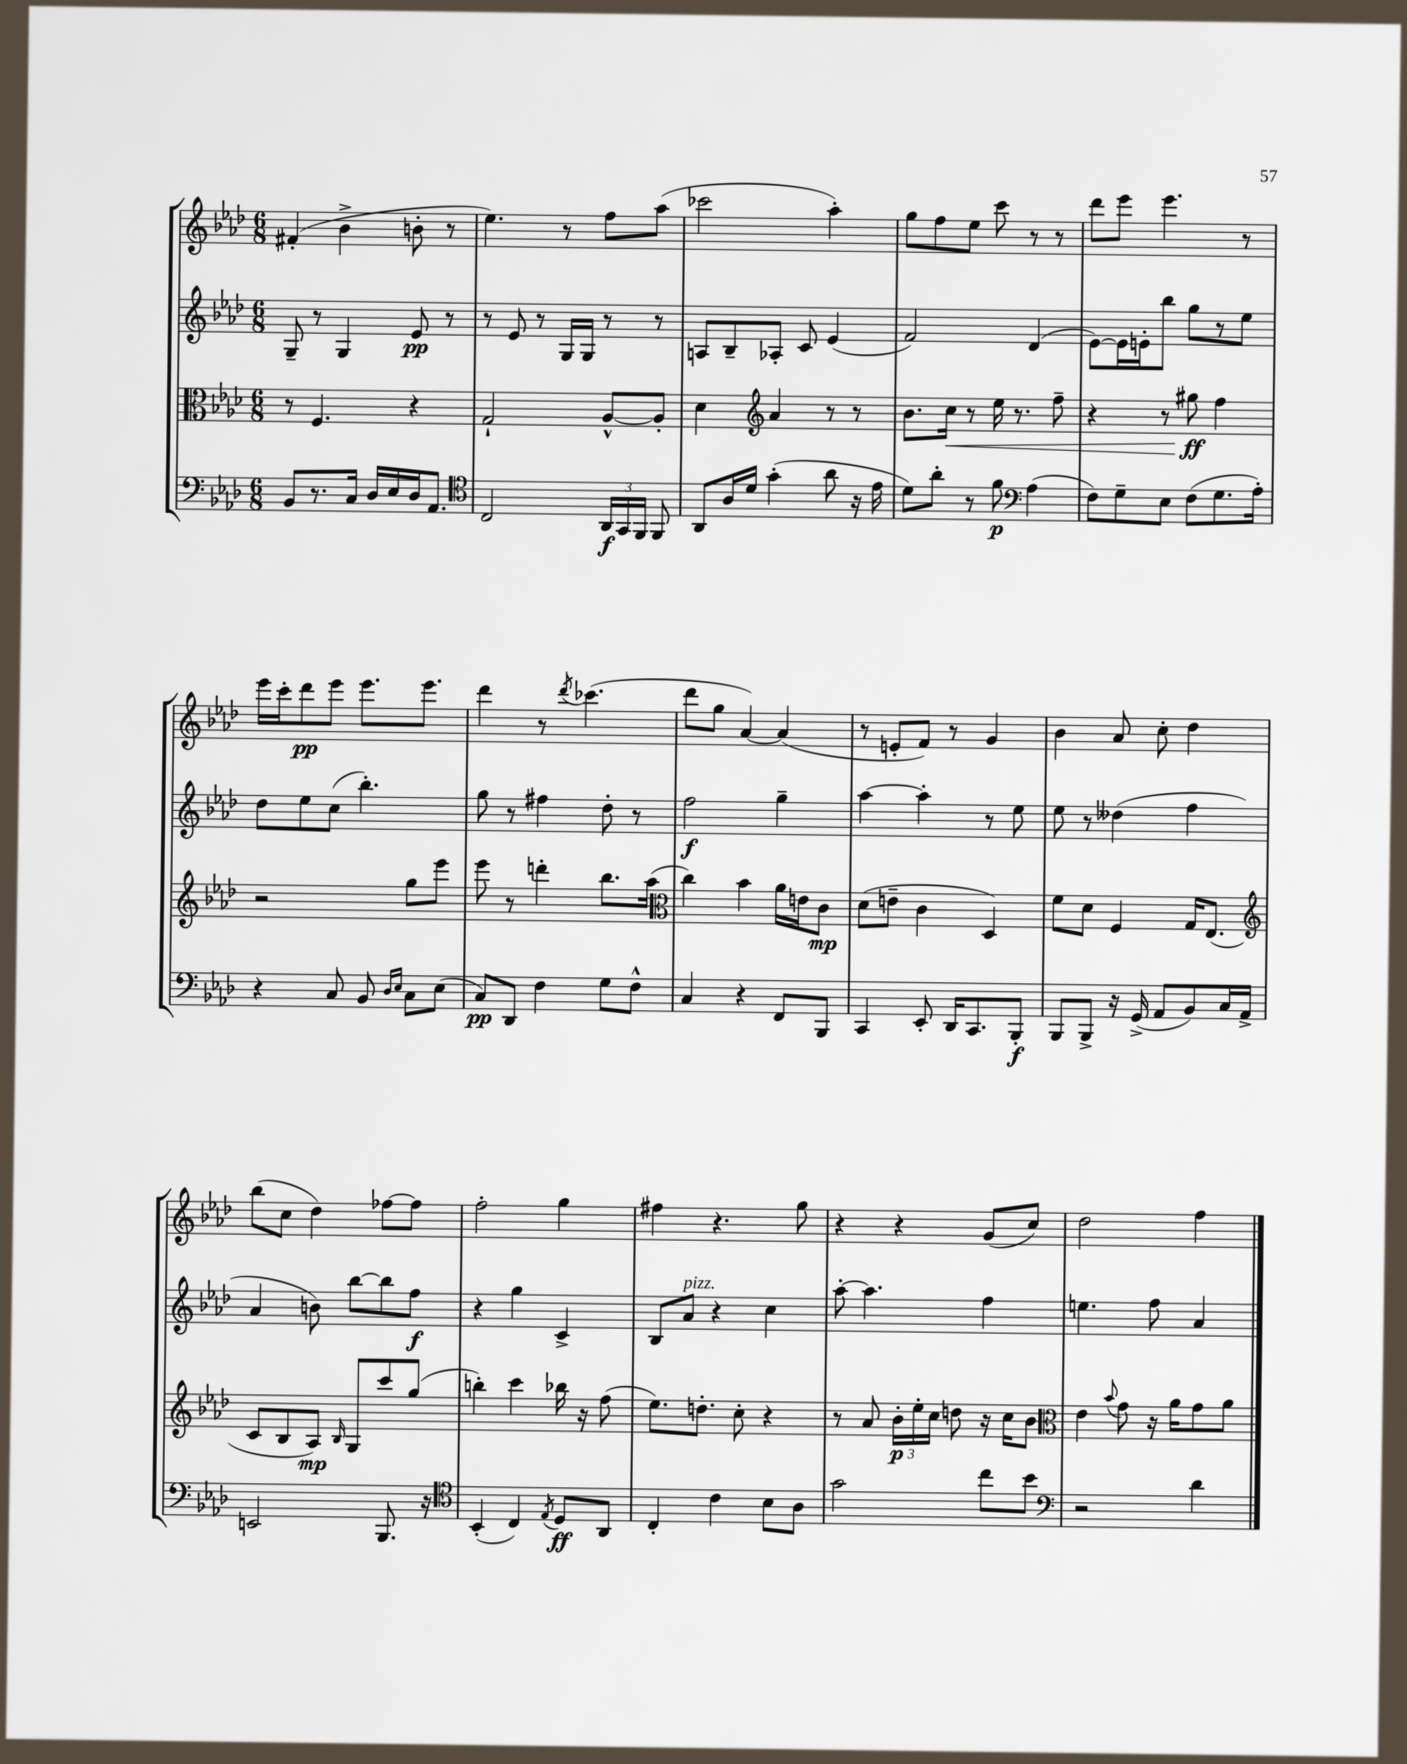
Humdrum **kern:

**kern	**kern	**kern	**kern
*staff4	*staff3	*staff2	*staff1
*clefF4	*clefC3	*clefG2	*clefG2
*k[b-e-a-d-]	*k[b-e-a-d-]	*k[b-e-a-d-]	*k[b-e-a-d-]
*M6/8	*M6/8	*M6/8	*M6/8
8BB-	8r	8G~	(4f#'
8.r	4.F	8r	.
.	.	4G	4b-^
16C	.	.	.
16D-	.	.	.
16E-	.	.	.
16D-	4r	8e-	8b'
8.AA-	.	.	.
.	.	8r	8r
=	=	=	=
*clefC4	*	*	*
2C	2G`	8r	4.ee-)
.	.	8e-	.
.	.	8r	.
.	.	16G	8r
.	.	16G	.
24AA-	[8A-^^	8r	8ff
24GG	.	.	.
24FF	.	.	.
8FF	8A-']	8r	(8aa-
=	=	=	=
8AA-	4d-	8A	2ccc-
16A-	.	8B-~	.
16d-	.	.	.
*	*clefG2	*	*
(4g'	4a-	8A-'	.
.	.	8c	.
8a-	8r	(4e-	4aa-')
16r	8r	.	.
16e-	.	.	.
=	=	=	=
8d-)	8.b-	2f)	8gg
8a-'	.	.	8ff
.	16cc	.	.
8r	8r	.	8ee-
8f	16ee-	.	8ccc
.	8.r	.	.
*clefF4	*	*	*
(4A-	.	(4d-	8r
.	8ff~	.	8r
=	=	=	=
8F)	4r	[8e-)	8ddd-
8G~	.	16e-]	8eee-
.	.	16e'	.
8E-	8r	8bb-	4.eee-
(8F	8gg#	8gg	.
8.G	4ff	8r	.
.	.	8ee-	8r
16A-')	.	.	.
=	=	=	=
4r	2r	8dd-	16eee-
.	.	.	16ccc'
.	.	8ee-	8ddd-
8C	.	(8cc	8eee-
8BB-	.	4.bb-')	8.eee-
16qqD-	.	.	.
16qqE-	.	.	.
8C	8gg	.	.
.	.	.	8.eee-
(8E-	8eee-	.	.
=	=	=	=
8C)	8eee-	8gg	4ddd-
8DD-	8r	8r	.
4F	4ddd'	4ff#	8r
.	.	.	8qddd-
.	.	.	(4.ccc-
8G	8.bb-	8dd-'	.
8F^^	.	8r	.
.	(16aa-	.	.
=	=	=	=
*	*clefC3	*	*
4C	4cc)	2ff	8ddd-
.	.	.	8gg
4r	4b-	.	[4a-)
8FF	16a-	4gg~	(4a-]
.	16e	.	.
8BBB-	8c	.	.
=	=	=	=
4CC	(8d-	[4aa-	8r
.	8e~	.	8e'
8EE-'	4c	4aa-']	8f)
16DD-	.	.	8r
8.CC	.	.	.
.	4D-)	8r	4g
8BBB-'	.	8ee-	.
=	=	=	=
8BBB-	8f	8ee-	4b-
8BBB-^	8d-	8r	.
16r	4F	(4dd--	8a-
(16GG^	.	.	.
8AA-	.	.	8cc'
8BB-)	16G	4ff	4dd-
.	(8.E-	.	.
16C	.	.	.
16AA-^	.	.	.
=	=	=	=
*	*clefG2	*	*
2EE	8c	4a-	(8bb-
.	8B-	.	8cc
.	8A-)	8b)	4dd-)
.	16qqB-	.	.
.	8G	[8bb-	.
8.BBB-	8ccc	8bb-]	[8ff-
.	(8gg	8ff	8ff-]
16r	.	.	.
=	=	=	=
*clefC4	*	*	*
(4BB-'	4bb')	4r	2ff'
4C)	4ccc	4gg	.
8qE-	.	.	.
8D-	16bb-	4c^	4gg
.	16r	.	.
8AA-	(8ff	.	.
=	=	=	=
4C'	8.ee-)	8B-	4ff#
.	.	8a-	.
.	8.dd'	.	.
4c	.	4r	4.r
.	8cc'	.	.
8B-	4r	4cc	.
8A-	.	.	8gg
=	=	=	=
2g	8r	[8aa-'	4r
.	8a-	4.aa-]	.
.	24b-'	.	4r
.	24ee-'	.	.
.	24cc	.	.
.	8dd	.	.
8cc	16r	4ff	(8g
.	16cc	.	.
8b-	8b-	.	8cc)
=	=	=	=
*clefF4	*clefC3	*	*
2r	4e-	4.ee	2dd-
.	8qqb-	.	.
.	8g	.	.
.	16r	8ff	.
.	16a-	.	.
4d-	8g	4a-	4ff
.	8a-	.	.
==	==	==	==
*-	*-	*-	*-
